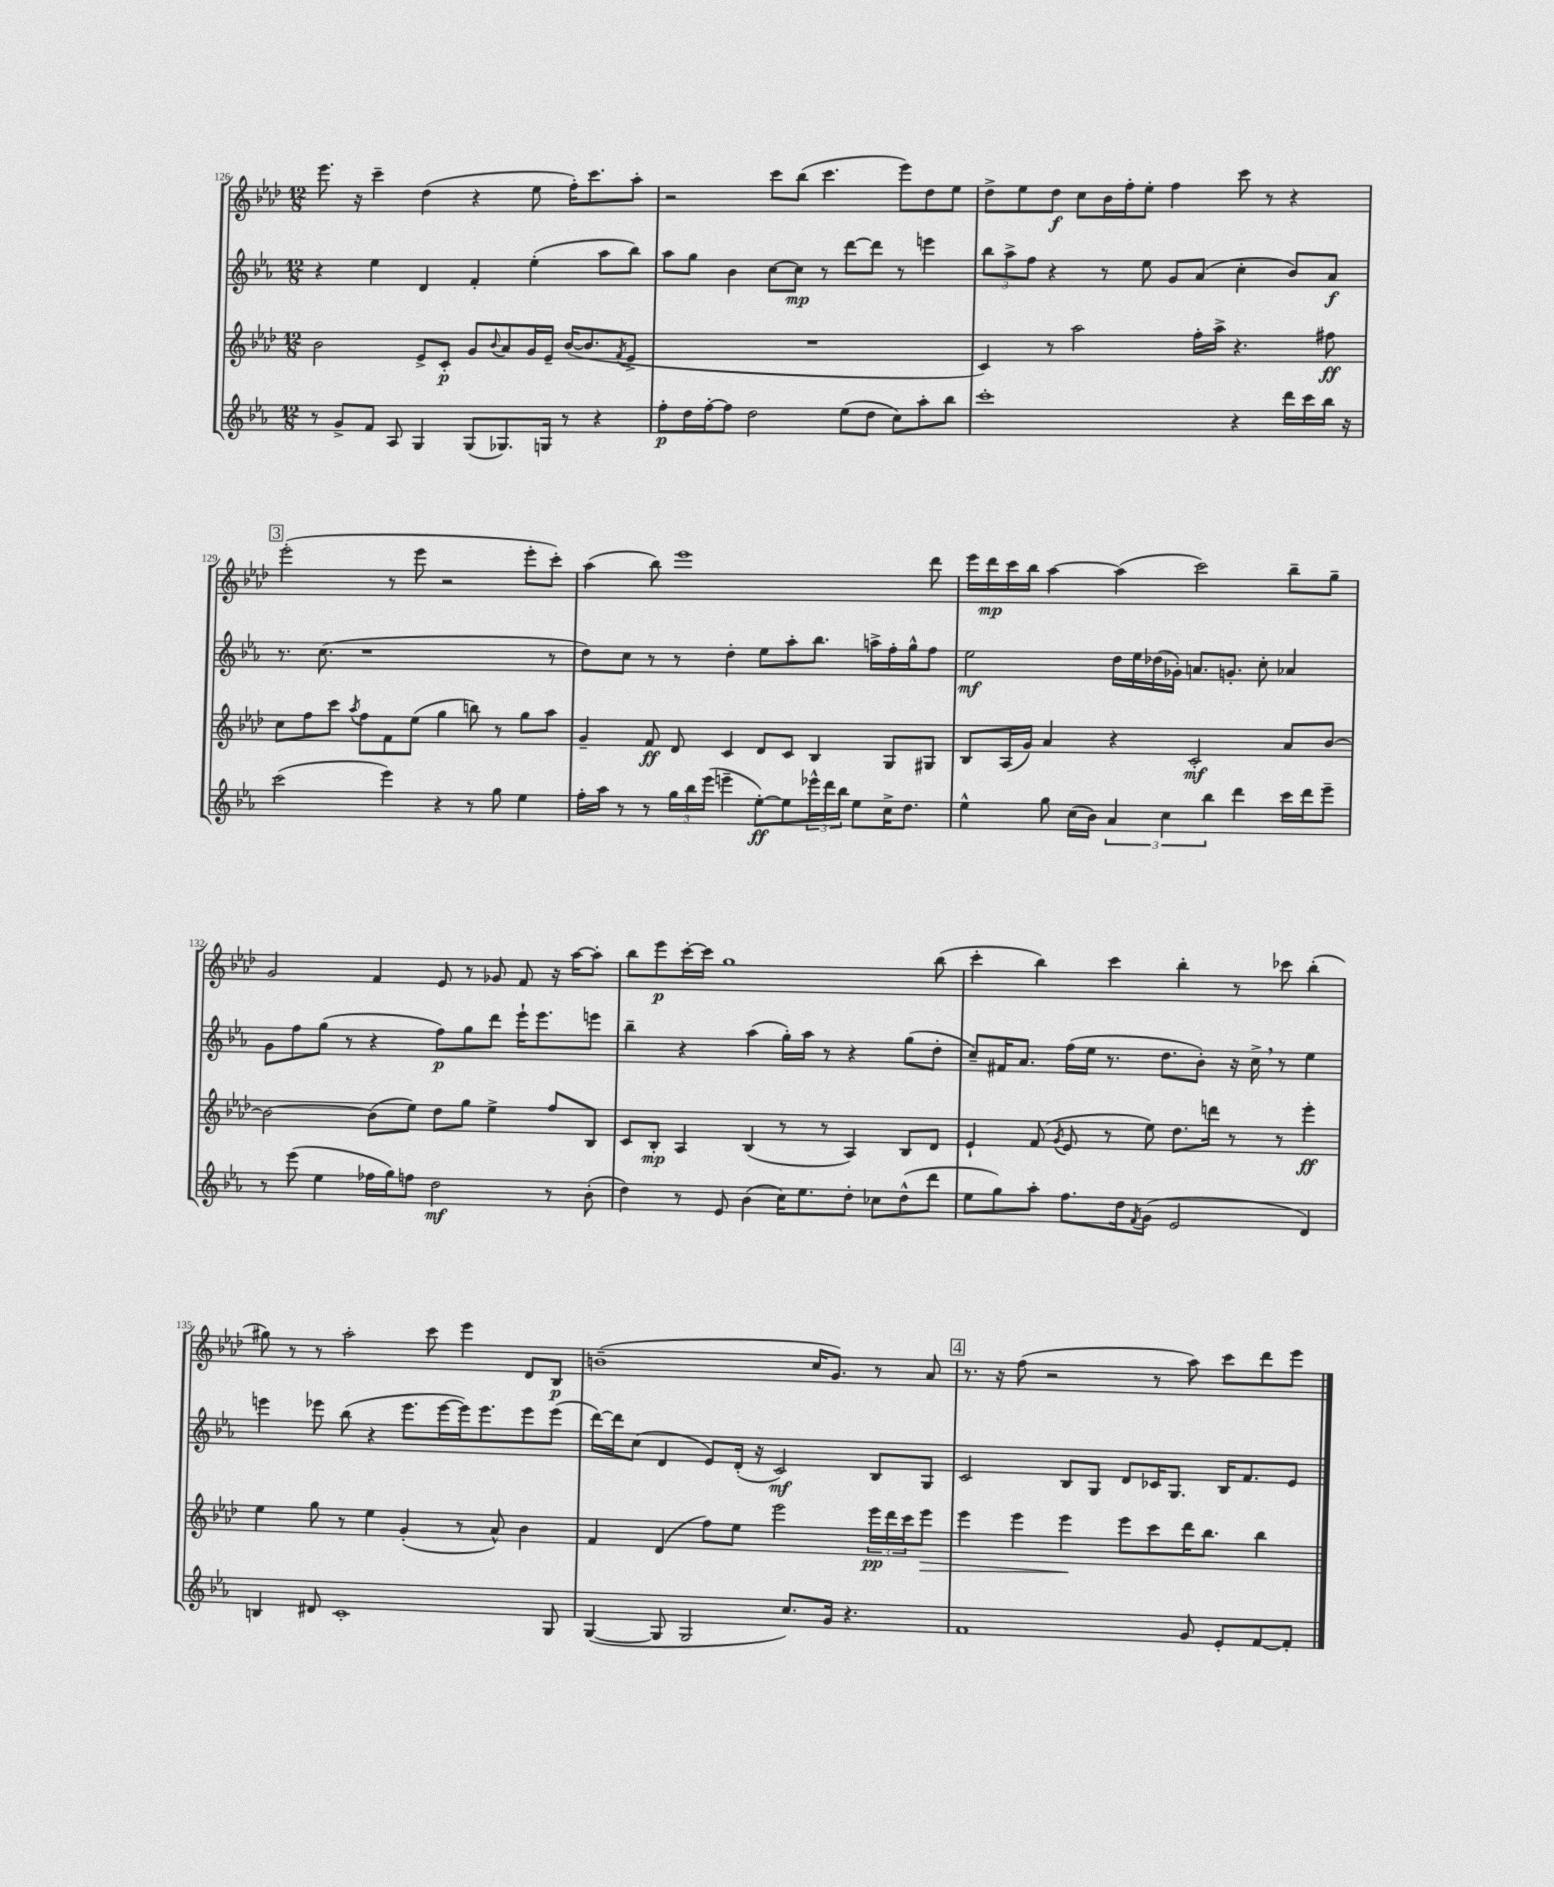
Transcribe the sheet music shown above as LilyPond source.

<<
\new StaffGroup <<
\new Staff = "s0" {
    \clef treble \key aes \major \numericTimeSignature \time 12/8
    ees'''8. r16 c'''4-- des''4( r4 ees''8 f''16-.) c'''8. aes''8-. |
    r2 c'''8 bes''8( c'''4. ees'''8) des''8 ees''8 |
    des''8-> ees''8 des''8\f c''8 bes'16 f''16-. ees''8-. f''4 c'''8 r8 r4 |
    \mark \markup { \box "3" } ees'''2-.( r8 ees'''8 r2 ees'''8-. c'''8-.) |
    aes''4( bes''8) ees'''1 des'''8 |
    ees'''16 des'''16\mp c'''16 bes''16 aes''4~ aes''4( c'''2) bes''8-- g''8-- |
    g'2 f'4 ees'8 r8 ges'8 f'8 r16 aes''16~ aes''8-. |
    bes''8 ees'''8\p c'''16~-. c'''16 g''1 bes''8( |
    c'''4-. bes''4) c'''4 bes''4-. r8 ces'''8 bes''4-.( |
    gis''8) r8 r8 aes''2-. c'''8 ees'''4 des'8 bes8\p |
    b'1--( c''16 g'8.) r8 aes'8 |
    \mark \markup { \box "4" } r8. r16 f''8( r2 r8 aes''8) c'''8 des'''8 ees'''8 \bar "|." |
}
\new Staff = "s1" {
    \clef treble \key ees \major \numericTimeSignature \time 12/8
    r4 ees''4 d'4 f'4-. ees''4-.( aes''8 bes''8) |
    aes''8 g''8 bes'4 c''8~ c''8\mp r8 d'''8~ d'''8 r8 e'''4 |
    \tuplet 3/2 { bes''8 aes''8-> f''8 } r4 r8 ees''8 g'8 aes'8( c''4-. bes'8) aes'8\f |
    \mark \markup { \box "3" } r8. c''8.( r1 r8 |
    d''8) c''8 r8 r8 d''4-. ees''8 aes''8-. bes''8. a''16-> f''16-. g''16-^ f''8 |
    ees''2\mf d''16 ees''16 des''16( ges'16-.) a'8. g'8.-. c''8-. aes'4 |
    g'8 f''8 g''8( r8 r4 f''8\p) g''8 d'''8 ees'''16-! ees'''8. e'''8 |
    bes''4-- r4 aes''4( g''16-.) aes''16 r8 r4 g''8( d''8-. |
    c''8--) fis'16 aes'8. f''16( ees''16 r8. d''8. bes'8-.) r16 c''16-> \breathe r8 ees''4 |
    e'''4 ees'''8 bes''8( r4 ees'''8. ees'''16~ ees'''16) ees'''8. ees'''8 ees'''8( |
    d'''16~) d'''16 c''8( d'4 ees'8) d'16-.( r16 c'2\mf) bes8 g8 |
    \mark \markup { \box "4" } c'2 bes8 g8 d'8 ces'16 g8. bes16 f'8. ees'8 \bar "|." |
}
\new Staff = "s2" {
    \clef treble \key aes \major \numericTimeSignature \time 12/8
    bes'2 ees'8-> c'8-.\p g'8 \appoggiatura { bes'8 } aes'8 g'16 ees'16-- bes'16~( bes'8. \acciaccatura { f'8 } ees'8-> |
    R1. |
    c'4) r8 aes''2 f''16-. aes''16-> r4. fis''8\ff |
    \mark \markup { \box "3" } c''8 f''8 c'''8 \acciaccatura { aes''8 } f''8 f'8 ees''8( g''4 b''8) r8 g''8 aes''8 |
    g'4-- f'8\ff des'8 c'4 des'8 c'8 bes4 g8 gis8 |
    bes8 aes16( g'16) aes'4 r4 c'2-.\mf aes'8 bes'8~ |
    bes'2~ bes'8( ees''8) des''8 g''8 ees''4-> f''8 bes8 |
    c'8 bes8-.\mp aes4 bes4( r8 r8 aes4) bes8 des'8 |
    ees'4-! f'8( \acciaccatura { g'8 } ees'8 r8 ees''8) des''8. d'''16 r8 r8 ees'''4-.\ff |
    ees''4 g''8 r8 ees''4 g'4-.( r8 aes'8-^) bes'4 |
    f'4 des'4( f''8) ees''8 ees'''2 \tuplet 3/2 { ees'''16\pp des'''16 c'''16 } ees'''8\> |
    \mark \markup { \box "4" } ees'''4 ees'''4 ees'''4\! ees'''8 c'''8 des'''16 bes''8. bes''4 \bar "|." |
}
\new Staff = "s3" {
    \clef treble \key ees \major \numericTimeSignature \time 12/8
    r8 g'8-> f'8 aes8 g4 g8( ges8.) g16 r8 r4 |
    f''8-.\p d''16 f''16~-. f''8 d''2 ees''8( d''8 c''8) aes''8-. bes''8 |
    c'''1-. r4 d'''16 c'''16 bes''16 r16 |
    \mark \markup { \box "3" } c'''2( ees'''4) r4 r8 g''8 ees''4 |
    f''16-. aes''16 r8 r8 \tuplet 3/2 { g''16 bes''16 ees'''16( } e'''4-- ees''8~-.\ff) ees''8 \tuplet 3/2 { ees'''16-^ d'''16 bes''16 } ees''8 c''16-> d''8. |
    ees''4-^ g''8 c''16( bes'16) \tuplet 3/2 { aes'4 c''4 bes''4 } d'''4 c'''16 d'''16 ees'''8-- |
    r8 ees'''8( ees''4 fes''16 g''16) f''8 d''2\mf r8 bes'8-.( |
    d''4) r8 ees'8 bes'4( c''16) ees''8. d''8-. ces''8 d''8-^( d'''8 |
    ees''8 g''8) aes''8-. f''8. d''16 \acciaccatura { f'8 } g'8( ees'2 d'4) |
    b4 dis'8 c'1-. g8 |
    g4~( g8 g2 c''8.) g'16 r4. |
    \mark \markup { \box "4" } f'1 g'8 ees'8-. f'8~ f'8-. \bar "|." |
}
>>
>>
\layout { \context { \Score currentBarNumber = #126 } }
